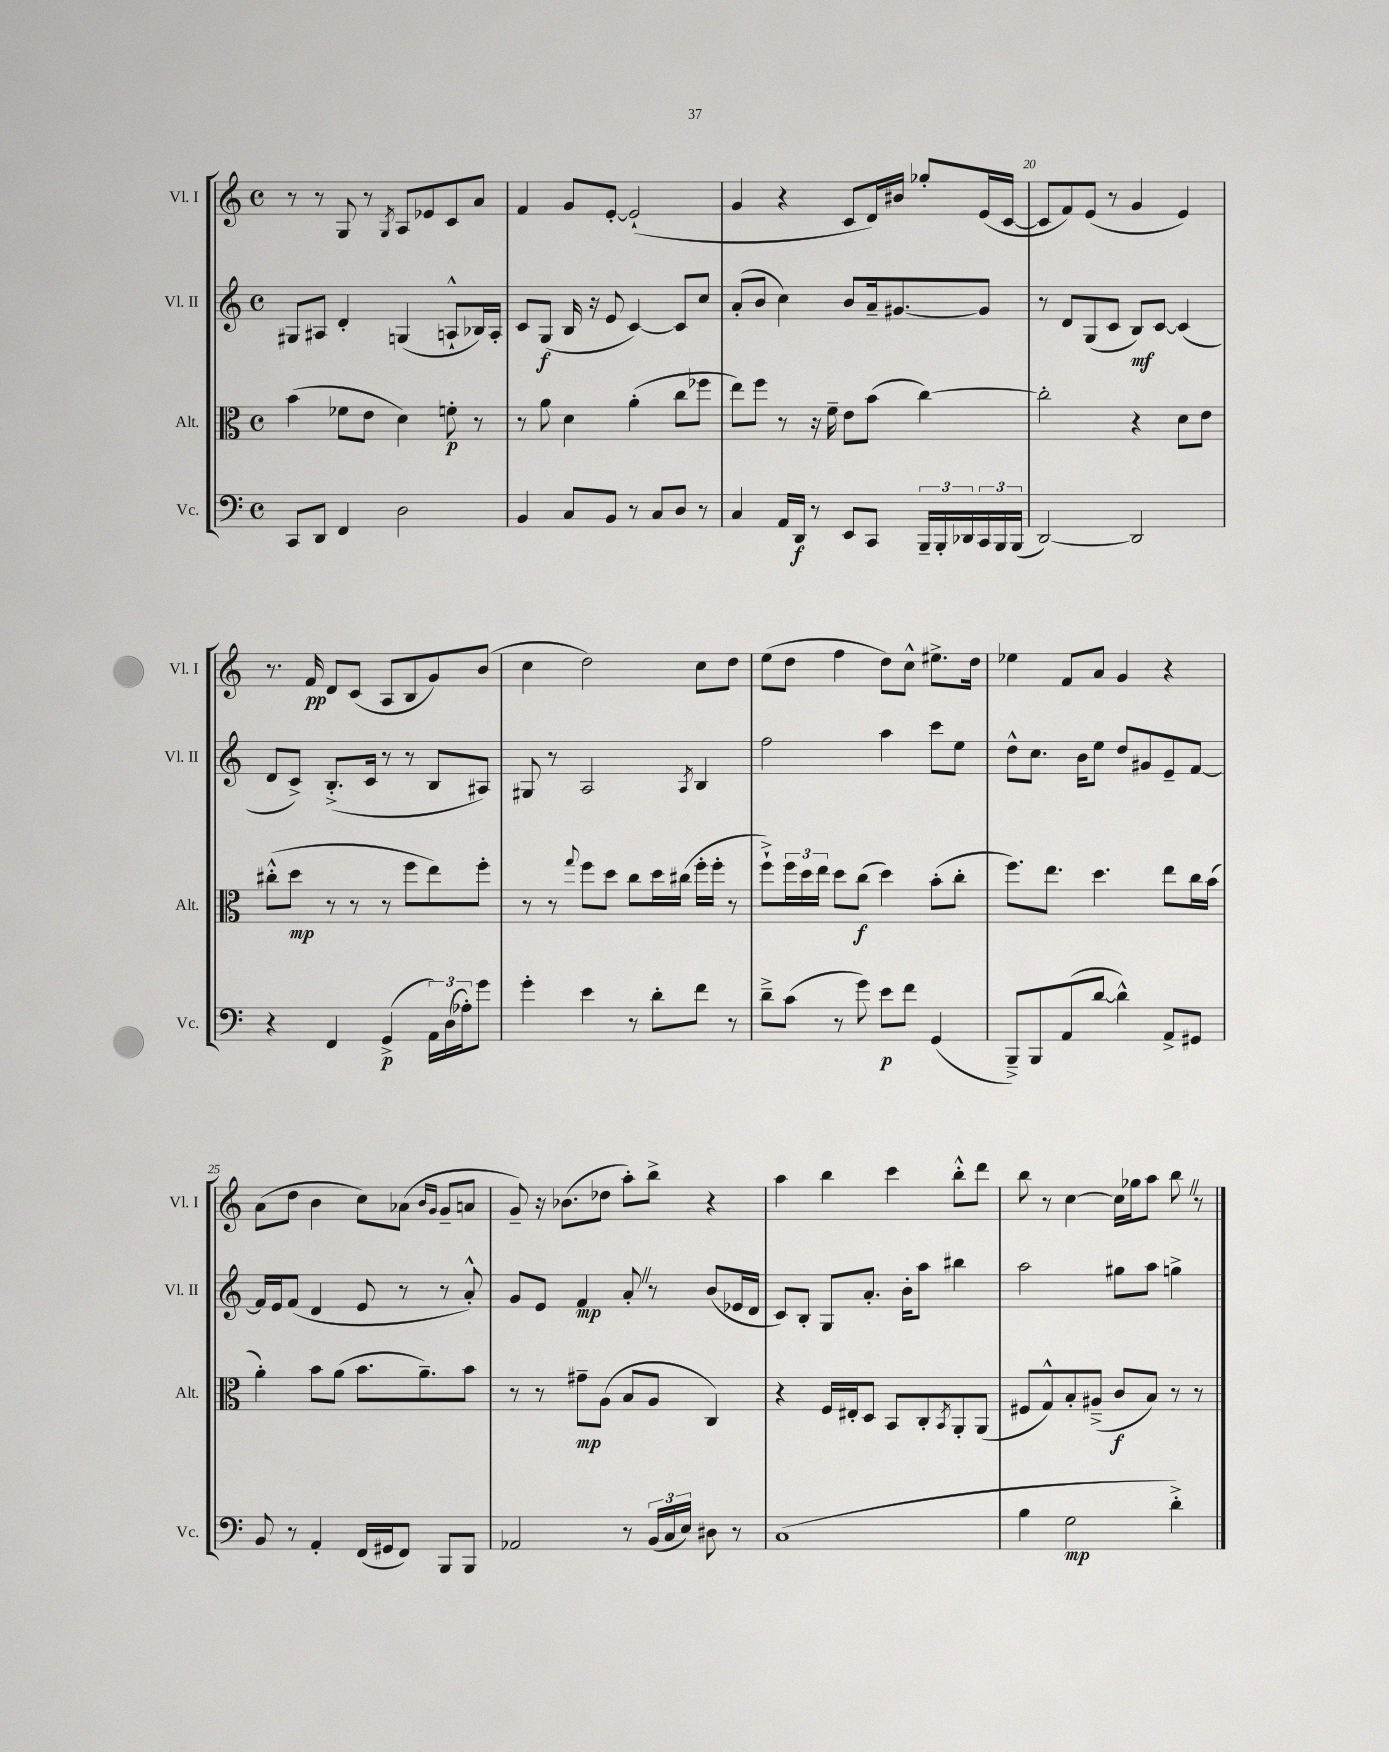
<<
\new StaffGroup <<
\new Staff = "s0" \with { instrumentName = "Vl. I" shortInstrumentName = "Vl. I" } {
    \clef treble \key c \major \defaultTimeSignature \time 4/4
    r8 r8 g8 r8 \acciaccatura { g8 } a8 ees'8 c'8 a'8 |
    f'4 g'8 e'8~-. e'2-!( |
    g'4 r4 c'8 d'16) bis'16 ges''8-. e'16( c'16~ |
    c'8 f'8) e'8( r8 g'4 e'4) |
    r8. f'16\pp d'8 c'8( a8 b8 g'8) b'8( |
    c''4 d''2) c''8 d''8 |
    e''8( d''8 f''4 d''8) c''8-^ eis''8.-> d''16 |
    ees''4 f'8 a'8 g'4 r4 |
    a'8( d''8 b'4 c''8) aes'8( \grace { b'16 g'16 } g'8-- a'8 |
    g'8--) r16 bes'8.( des''8 a''8-.) b''8-> r4 |
    a''4 b''4 c'''4 b''8-.-^ d'''8 |
    b''8 r8 c''4~ c''16 ges''16 a''8 b''8 \once \override BreathingSign.text = \markup { \musicglyph "scripts.caesura.straight" } \breathe r8 \bar "|." |
}
\new Staff = "s1" \with { instrumentName = "Vl. II" shortInstrumentName = "Vl. II" } {
    \clef treble \key c \major \defaultTimeSignature \time 4/4
    gis8 ais8 d'4-. g4( a8-!-^ bes16) a16-. |
    c'8 g8\f( b16 r16 e'8 c'4~) c'8 c''8 |
    a'8-.( b'8 c''4) b'8 a'16-- gis'8.~ gis'8 |
    r8 d'8 g8( c'8 b8\mf) c'8~ c'4( |
    d'8 c'8->) b8.-.->( c'16 r8 r8 b8 ais8) |
    gis8 r8 a2 \acciaccatura { a8 } b4 |
    f''2 a''4 c'''8 e''8 |
    d''8-^ c''8. b'16 e''8 d''8 gis'8 e'8-- f'8~ |
    f'16 e'16 f'8( d'4 e'8 r8 r8 a'8-.-^) |
    g'8 e'8 f'4\mp a'8-. \once \override BreathingSign.text = \markup { \musicglyph "scripts.caesura.straight" } \breathe r8 b'8( ees'16 d'16 |
    c'8) b8-. g8 a'8.-. b'16-. a''8 bis''4 |
    a''2 gis''8 a''8 g''4-> \bar "|." |
}
\new Staff = "s2" \with { instrumentName = "Alt." shortInstrumentName = "Alt." } {
    \clef alto \key c \major \defaultTimeSignature \time 4/4
    b'4( fes'8 e'8 d'4) f'8-.\p r8 |
    r8 a'8 d'4 a'4-.( c''8 fes''8 |
    e''8) f''8 r8 r16 f'16-- e'8 b'8( c''4~) |
    c''2-. r4 d'8 e'8 |
    cis''8-.-^( d''8\mp r8 r8 r8 f''8 e''8) f''8-. |
    r8 r8 \appoggiatura { g''8 } f''8 d''8 c''8 d''16 cis''16( f''16-. f''16-. r8 |
    f''8-!->) \tuplet 3/2 { f''16 d''16 e''16 } d''8 c''8\f( d''4) b'8-.( c''8-. |
    f''8.) e''8. d''4. e''8 c''16 b'16( |
    a'4-.) b'8 a'8( b'8. a'8.--) b'8 |
    r8 r8 gis'8--\mp a8( b8 a8 c4) |
    r4 f16 eis16-. d8 b,8 c8-. \acciaccatura { b,8 } a,8-. a,8( |
    fis8 g8-^) b8-. ais8--->( c'8\f b8) r8 r8 \bar "|." |
}
\new Staff = "s3" \with { instrumentName = "Vc." shortInstrumentName = "Vc." } {
    \clef bass \key c \major \defaultTimeSignature \time 4/4
    c,8 d,8 f,4 d2 |
    b,4 c8 b,8 r8 c8 d8 r8 |
    c4 a,16 d,16\f r8 e,8 c,8 \tuplet 3/2 { b,,16-- b,,16-. des,16 } \tuplet 3/2 { c,16 b,,16 b,,16( } |
    d,2~) d,2 |
    r4 f,4 g,4->\p( \tuplet 3/2 { a,16) d16( aes16-.) } g'8 |
    g'4-. e'4 r8 d'8-. f'8 r8 |
    d'8---> c'8( r8 g'8) e'8\p f'8 g,4( |
    b,,8--->) b,,8 a,8( d'8~ d'4-^) a,8-> gis,8 |
    b,8 r8 a,4-. f,16( gis,16 f,8) b,,8 b,,8 |
    aes,2 r8 \tuplet 3/2 { b,16( c16 e16) } dis8 r8 |
    c1( |
    b4 g2\mp d'4-.->) \bar "|." |
}
>>
>>
\layout { \context { \Score currentBarNumber = #17 \override BarNumber.break-visibility = ##(#f #t #t) barNumberVisibility = #(every-nth-bar-number-visible 5) } }
